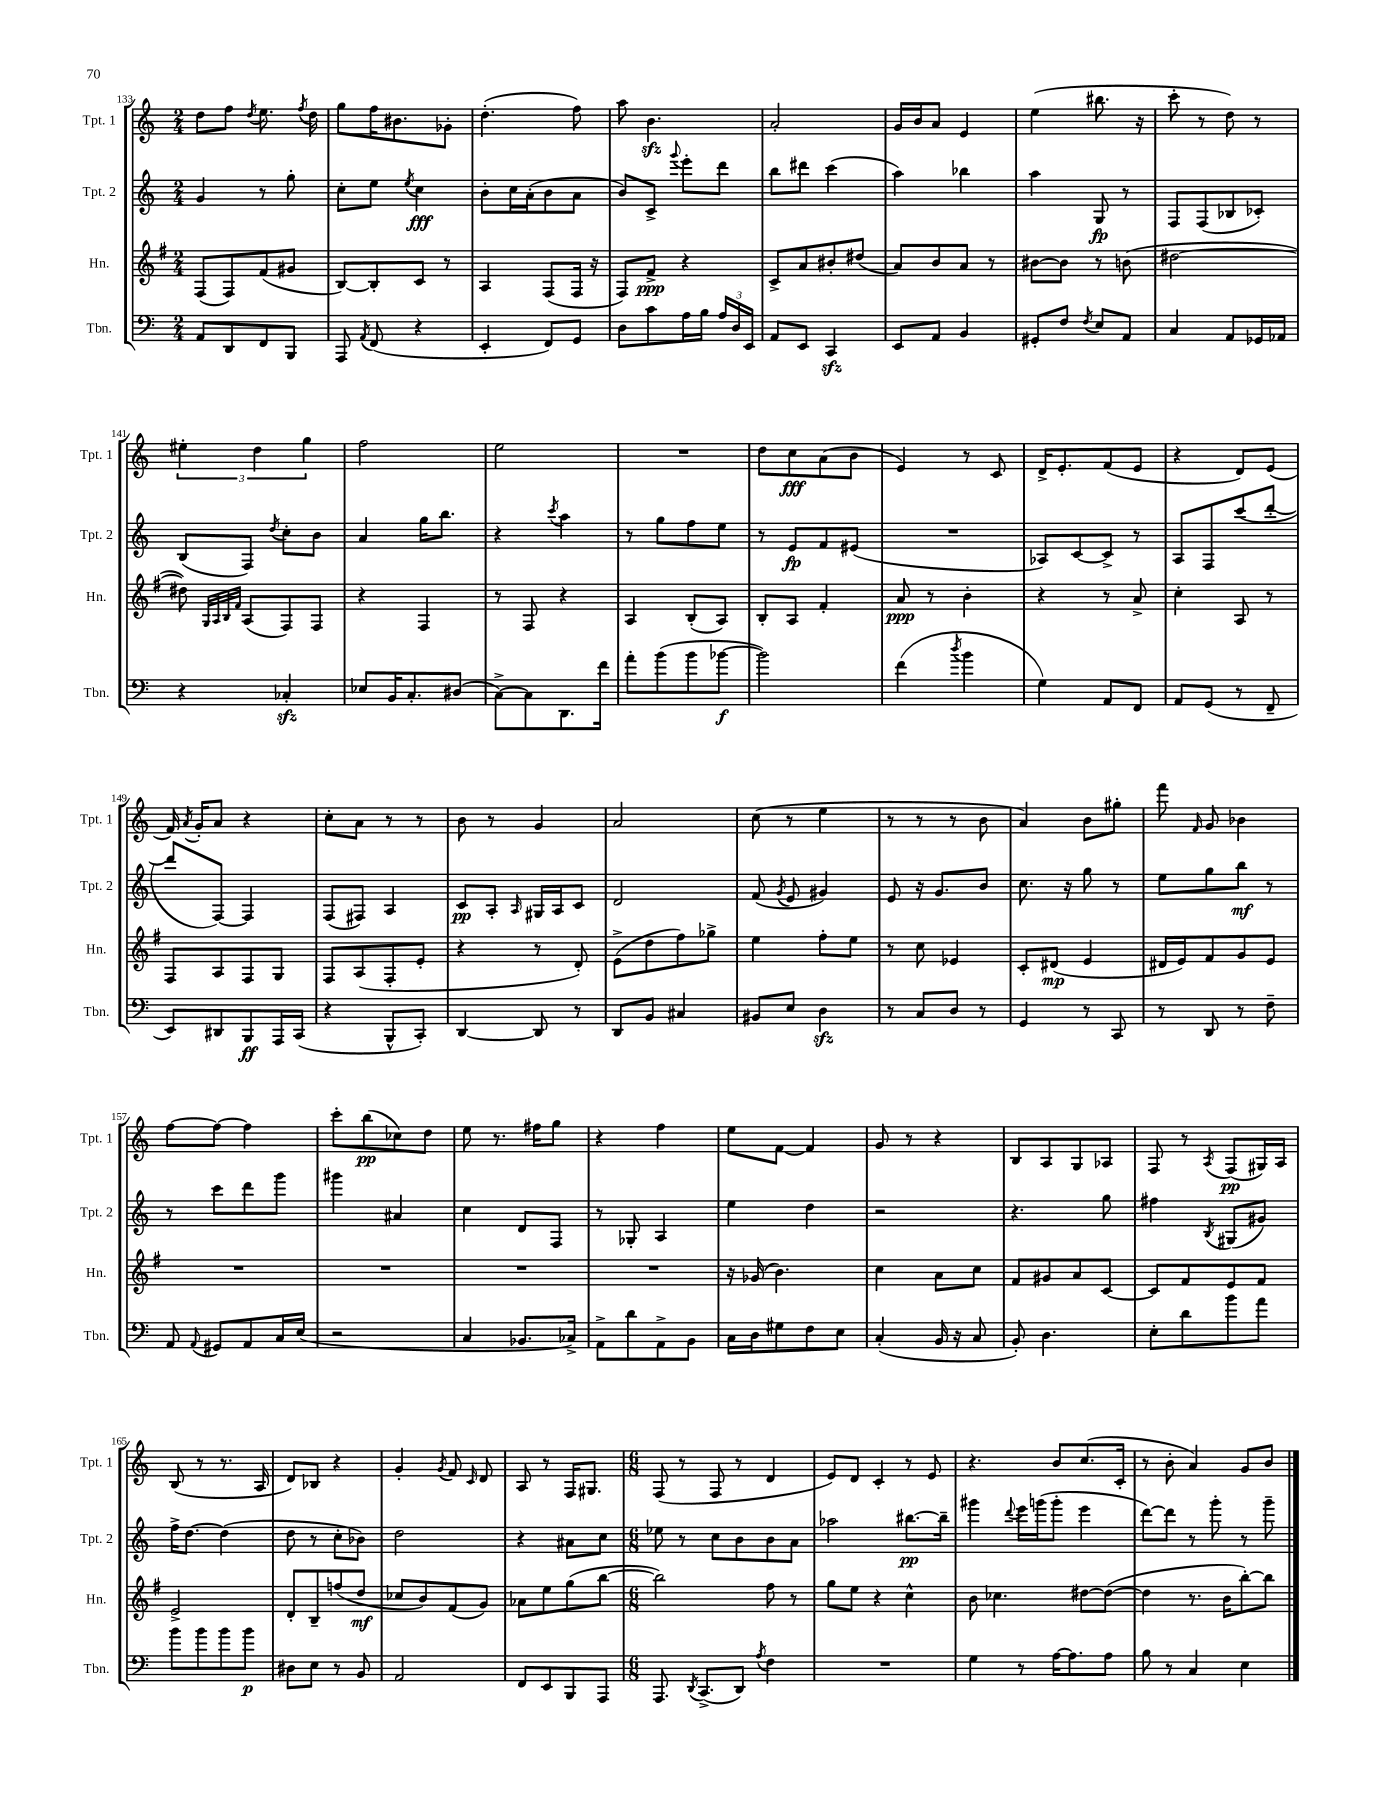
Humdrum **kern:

**kern	**dynam	**kern	**dynam	**kern	**dynam	**kern	**dynam
*part4	*part4	*part3	*part3	*part2	*part2	*part1	*part1
*staff4	*staff4	*staff3	*staff3	*staff2	*staff2	*staff1	*staff1
*I"Tbn.	*	*I"Hn.	*	*I"Tpt. 2	*	*I"Tpt. 1	*
*I'Tbn.	*	*I'Hn.	*	*I'Tpt. 2	*	*I'Tpt. 1	*
*clefF4	*	*clefG2	*	*clefG2	*	*clefG2	*
*k[]	*	*k[f#]	*	*k[]	*	*k[]	*
*M2/4	*	*M2/4	*	*M2/4	*	*M2/4	*
=133	=133	=133	=133	=133	=133	=133	=133
8AA/L	.	(8F#/L	.	4g/	.	8dd\L	.
8DD/	.	8F#/)	.	.	.	8ff\J	.
.	.	.	.	.	.	8qdd/	.
8FF/	.	(8f#/	.	8r	.	8.ee\	.
8BBB/J	.	8g#X/J	.	8gg'\	.	.	.
.	.	.	.	.	.	8qff/	.
.	.	.	.	.	.	16dd\	.
=134	=134	=134	=134	=134	=134	=134	=134
8AAA/	.	[8B/L)	.	8cc'\L	.	8gg\L	.
8qAA/	.	.	.	.	.	.	.
(8FF/	.	8B'/]	.	8ee\J	.	16ff\K	.
.	.	.	.	.	.	8.b#X\	.
.	.	.	.	8qee/	.	.	.
4r	.	8c/J	.	4cc\	fff	.	.
.	.	8r	.	.	.	8g-X'\J	.
=135	=135	=135	=135	=135	=135	=135	=135
4EE'/	.	4A/	.	8b'\L	.	(4.dd'\	.
.	.	.	.	16cc\L	.	.	.
.	.	.	.	(16a'\J	.	.	.
8FF/L)	.	(8F#/L	.	8b\	.	.	.
8GG/J	.	16F#/Jk	.	8a\J	.	8ff\)	.
.	.	16r	.	.	.	.	.
=136	=136	=136	=136	=136	=136	=136	=136
8D\L	.	8F#/L)	.	8b/L)	.	8aa\	.
8c\	.	8f#^/J	ppp	8c^/J	.	4.bzz\	.
.	.	.	.	8qqggg/	.	.	.
16A\L	.	4r	.	8eee'\L	.	.	.
16B\JJ	.	.	.	.	.	.	.
24A/LL	.	.	.	8ddd\J	.	.	.
24D/	.	.	.	.	.	.	.
24EE/JJ	.	.	.	.	.	.	.
=137	=137	=137	=137	=137	=137	=137	=137
8AA/L	.	8c^/L	.	8bb\L	.	2a'/	.
8EE/J	.	8a/	.	8ddd#X\J	.	.	.
4CCzz/	.	8b#X'/	.	(4ccc\	.	.	.
.	.	(8dd#X/J	.	.	.	.	.
=138	=138	=138	=138	=138	=138	=138	=138
8EE/L	.	8a/L)	.	4aa\)	.	16g/LL	.
.	.	.	.	.	.	16b/J	.
8AA/J	.	8b/	.	.	.	8a/J	.
4BB/	.	8a/J	.	4bb-X\	.	4e/	.
.	.	8r	.	.	.	.	.
=139	=139	=139	=139	=139	=139	=139	=139
8GG#X'/L	.	[8b#X\L	.	4aa\	.	(4ee\	.
8F/J	.	8b#\J]	.	.	.	.	.
8qF/	.	.	.	.	.	.	.
8E/L	.	8r	.	8G/	fp	8.bb#X\	.
8AA/J	.	(8bn\	.	8r	.	.	.
.	.	.	.	.	.	16r	.
=140	=140	=140	=140	=140	=140	=140	=140
4C/	.	[2dd#X\	.	8F/L	.	8ccc'\	.
.	.	.	.	(8F/	.	8r	.
8AA/L	.	.	.	8B-X/	.	8dd\)	.
16GG-X/L	.	.	.	8c-X'/J)	.	8r	.
16AA-X/JJ	.	.	.	.	.	.	.
!!LO:LB:g=z
=141	=141	=141	=141	=141	=141	=141	=141
4r	.	8dd#X\])	.	(8B/L	.	6ee#X'\	.
.	.	32qqG/LLL	.	.	.	.	.
.	.	32qqA/	.	.	.	.	.
.	.	32qqB/	.	.	.	.	.
.	.	32qqf#/JJJ	.	.	.	.	.
.	.	(8A/L	.	8F/J)	.	.	.
.	.	.	.	.	.	6dd\	.
.	.	.	.	8qdd/	.	.	.
4C-Xzz'/	.	8F#/)	.	8cc'\L	.	.	.
.	.	.	.	.	.	6gg\	.
.	.	8F#/J	.	8b\J	.	.	.
=142	=142	=142	=142	=142	=142	=142	=142
8E-X/L	.	4r	.	4a/	.	2ff\	.
16BB/K	.	.	.	.	.	.	.
8.C'/	.	.	.	.	.	.	.
.	.	4F#/	.	16gg\KL	.	.	.
.	.	.	.	8.bb\J	.	.	.
(8D#X/J	.	.	.	.	.	.	.
=143	=143	=143	=143	=143	=143	=143	=143
[8C^\L)	.	8r	.	4r	.	2ee\	.
8C\]	.	8F#/	.	.	.	.	.
.	.	.	.	8qccc/	.	.	.
8.DD\	.	4r	.	4aa\	.	.	.
16f\Jk	.	.	.	.	.	.	.
=144	=144	=144	=144	=144	=144	=144	=144
8a'\L	.	4A/	.	8r	.	2r	.
(8b\	.	.	.	8gg\L	.	.	.
8b\	.	(8B'/L	.	8ff\	.	.	.
[8b-X\J	f	8A/J)	.	8ee\J	.	.	.
=145	=145	=145	=145	=145	=145	=145	=145
2b-\])	.	8B'/L	.	8r	.	8dd\L	.
.	.	8A/J	.	8e/L	fp	8cc\	fff
.	.	4f#'/	.	8f/	.	(8a\	.
.	.	.	.	(8e#X/J	.	8b\J	.
=146	=146	=146	=146	=146	=146	=146	=146
(4f\	.	8a/	ppp	2r	.	4e/)	.
.	.	8r	.	.	.	.	.
8qdd/	.	.	.	.	.	.	.
4b\	.	4b'\	.	.	.	8r	.
.	.	.	.	.	.	8c/	.
=147	=147	=147	=147	=147	=147	=147	=147
4G\)	.	4r	.	8A-X/L)	.	16d^/KL	.
.	.	.	.	.	.	8.e'/	.
.	.	.	.	[8c/	.	.	.
8AA/L	.	8r	.	8c^/J]	.	(8f/	.
8FF/J	.	8a^/	.	8r	.	8e/J	.
=148	=148	=148	=148	=148	=148	=148	=148
8AA/L	.	4cc'\	.	8A/L	.	4r	.
(8GG/J	.	.	.	8F/	.	.	.
8r	.	8A/	.	(8ccc/	.	8d/L)	.
8FF~/	.	8r	.	[8ddd'/J	.	(8e/J	.
!!LO:LB:g=z
=149	=149	=149	=149	=149	=149	=149	=149
8EE/L)	.	8F#/L	.	8ddd/L]	.	16f/)	.
.	.	.	.	.	.	8qa/	.
.	.	.	.	.	.	16g'/KL	.
8DD#X/	.	8A/	.	[8F/J)	.	8a/J	.
8BBB/	ff	8F#/	.	4F/]	.	4r	.
16AAA/L	.	8G/J	.	.	.	.	.
(16CC/JJ	.	.	.	.	.	.	.
=150	=150	=150	=150	=150	=150	=150	=150
4r	.	8F#/L	.	(8F/L	.	8cc'\L	.
.	.	(8A/	.	8F#X/J)	.	8a\J	.
8BBB^^/L	.	8F#'/	.	4A/	.	8r	.
8CC'/J)	.	8e'/J	.	.	.	8r	.
=151	=151	=151	=151	=151	=151	=151	=151
[4DD/	.	4r	.	8c/L	pp	8b\	.
.	.	.	.	8A'/J	.	8r	.
.	.	.	.	16qqA/	.	.	.
8DD/]	.	8r	.	16G#X/LL	.	4g/	.
.	.	.	.	16A/J	.	.	.
8r	.	8d'/)	.	8c/J	.	.	.
=152	=152	=152	=152	=152	=152	=152	=152
8DD/L	.	(8e^\L	.	2d/	.	2a/	.
8BB/J	.	8dd\	.	.	.	.	.
4C#X/	.	8ff#\)	.	.	.	.	.
.	.	8gg-X^\J	.	.	.	.	.
=153	=153	=153	=153	=153	=153	=153	=153
8BB#X/L	.	4ee\	.	(8f/	.	(8cc\	.
.	.	.	.	8qg/	.	.	.
8E/J	.	.	.	8e/	.	8r	.
4Dzz\	.	8ff#'\L	.	4g#X/)	.	4ee\	.
.	.	8ee\J	.	.	.	.	.
=154	=154	=154	=154	=154	=154	=154	=154
8r	.	8r	.	8e/	.	8r	.
8C/L	.	8cc\	.	16r	.	8r	.
.	.	.	.	8.g/L	.	.	.
8D/J	.	4e-X/	.	.	.	8r	.
8r	.	.	.	8b/J	.	8b\	.
=155	=155	=155	=155	=155	=155	=155	=155
4GG/	.	8c'/L	.	8.cc\	.	4a/)	.
.	.	(8d#X/J	mp	.	.	.	.
.	.	.	.	16r	.	.	.
8r	.	4e/	.	8gg\	.	8b\L	.
8CC/	.	.	.	8r	.	8gg#X'\J	.
=156	=156	=156	=156	=156	=156	=156	=156
8r	.	16d#X/LL	.	8ee\L	.	8fff\	.
.	.	16e/J)	.	.	.	.	.
.	.	.	.	.	.	16qqf/	.
8DD/	.	8f#/	.	8gg\	.	8g/	.
8r	.	8g/	.	8bb\J	mf	4b-X\	.
8F~\	.	8e/J	.	8r	.	.	.
!!LO:LB:g=z
=157	=157	=157	=157	=157	=157	=157	=157
8AA/	.	2r	.	8r	.	[8ff\L	.
8qqAA/	.	.	.	.	.	.	.
8GG#X/L	.	.	.	8ccc\L	.	8ff\J_	.
8AA/	.	.	.	8ddd\	.	4ff\]	.
16C/L	.	.	.	8ggg\J	.	.	.
(16E/JJ	.	.	.	.	.	.	.
=158	=158	=158	=158	=158	=158	=158	=158
2r	.	2r	.	4ggg#X\	.	8ccc'\L	.
.	.	.	.	.	.	(8bb\	pp
.	.	.	.	4a#X/	.	8cc-X\)	.
.	.	.	.	.	.	8dd\J	.
=159	=159	=159	=159	=159	=159	=159	=159
4C/	.	2r	.	4cc\	.	8ee\	.
.	.	.	.	.	.	8.r	.
8.BB-X/L	.	.	.	8d/L	.	.	.
.	.	.	.	.	.	16ff#X\KL	.
.	.	.	.	8F/J	.	8gg\J	.
16C-X^/Jk)	.	.	.	.	.	.	.
=160	=160	=160	=160	=160	=160	=160	=160
8AA^\L	.	2r	.	8r	.	4r	.
8d\	.	.	.	8G-X'/	.	.	.
8AA^\	.	.	.	4A/	.	4ff\	.
8BB\J	.	.	.	.	.	.	.
=161	=161	=161	=161	=161	=161	=161	=161
16C\LL	.	16r	.	4ee\	.	8ee\L	.
16D\J	.	(16g-X/	.	.	.	.	.
8G#X\	.	4.b\)	.	.	.	[8f\J	.
8F\	.	.	.	4dd\	.	4f/]	.
8E\J	.	.	.	.	.	.	.
=162	=162	=162	=162	=162	=162	=162	=162
(4C'/	.	4cc\	.	2r	.	8g/	.
.	.	.	.	.	.	8r	.
16BB/	.	8a\L	.	.	.	4r	.
16r	.	.	.	.	.	.	.
8C/	.	8cc\J	.	.	.	.	.
=163	=163	=163	=163	=163	=163	=163	=163
8BB'/)	.	8f#/L	.	4.r	.	8B/L	.
4.D\	.	8g#X/	.	.	.	8A/	.
.	.	8a/	.	.	.	8G/	.
.	.	[8c/J	.	8gg\	.	8A-X/J	.
=164	=164	=164	=164	=164	=164	=164	=164
8E'\L	.	8c/L]	.	4ff#X\	.	8F/	.
8d\	.	8f#/	.	.	.	8r	.
.	.	.	.	8qB/	.	8qA/	.
8b\	.	8e/	.	(8G#X/L	.	(8F/L	pp
8a\J	.	8f#/J	.	8g#X/J)	.	16G#X/L)	.
.	.	.	.	.	.	16A/JJ	.
!!LO:LB:g=z
=165	=165	=165	=165	=165	=165	=165	=165
8b\L	.	2e^/	.	16ff^\KL	.	(8B/	.
.	.	.	.	[8.dd\J	.	.	.
8b\	.	.	.	.	.	8r	.
8b\	.	.	.	(4dd\]	.	8.r	.
8b\J	p	.	.	.	.	.	.
.	.	.	.	.	.	16A/	.
=166	=166	=166	=166	=166	=166	=166	=166
8D#X\L	.	8d'/L	.	8dd\	.	8d/L)	.
8E\J	.	8B~/	.	8r	.	8B-X/J	.
8r	.	(8ffn/	.	8cc'\L	.	4r	.
8BB/	.	8dd/J	mf	8b-X\J)	.	.	.
=167	=167	=167	=167	=167	=167	=167	=167
2AA/	.	8cc-X/L	.	2dd\	.	4g'/	.
.	.	8b/)	.	.	.	.	.
.	.	.	.	.	.	8qg/	.
.	.	(8f#/	.	.	.	8f/	.
.	.	.	.	.	.	16qqc/	.
.	.	8g/J)	.	.	.	8d/	.
=168	=168	=168	=168	=168	=168	=168	=168
8FF/L	.	8a-X\L	.	4r	.	8A/	.
8EE/	.	8ee\	.	.	.	8r	.
8BBB/	.	(8gg\	.	8a#X\L	.	16F/KL	.
.	.	.	.	.	.	8.G#X/J	.
8AAA/J	.	[8bb\J	.	8cc\J	.	.	.
=169	=169	=169	=169	=169	=169	=169	=169
*M6/8	*	*M6/8	*	*M6/8	*	*M6/8	*
8.AAA/	.	2bb\])	.	8ee-X\	.	(8F/	.
.	.	.	.	8r	.	8r	.
8qDD/	.	.	.	.	.	.	.
(8.CC^/L	.	.	.	.	.	.	.
.	.	.	.	8cc\L	.	8F/	.
8DD/J)	.	.	.	8b\	.	8r	.
8qA/	.	.	.	.	.	.	.
4F\	.	8ff#\	.	8b\	.	4d/	.
.	.	8r	.	8a\J	.	.	.
=170	=170	=170	=170	=170	=170	=170	=170
2.r	.	8gg\L	.	2aa-X\	.	8e/L)	.
.	.	8ee\J	.	.	.	8d/J	.
.	.	4r	.	.	.	4c'/	.
.	.	4cc^^\	.	[8.bb#X\L	pp	8r	.
.	.	.	.	.	.	8e/	.
.	.	.	.	16bb#~\Jk]	.	.	.
=171	=171	=171	=171	=171	=171	=171	=171
4G\	.	8b\	.	4ggg#X\	.	4.r	.
.	.	4.cc-X\	.	.	.	.	.
.	.	.	.	8qqddd/	.	.	.
8r	.	.	.	16eee\LL	.	.	.
.	.	.	.	(16gggn\J	.	.	.
[16A\KL	.	.	.	8ggg'\J	.	8b/L	.
8.A\]	.	.	.	.	.	.	.
.	.	[8dd#X\L	.	4eee\	.	(8.cc/	.
8A\J	.	(8dd#\J_	.	.	.	.	.
.	.	.	.	.	.	16c'/Jk	.
=172	=172	=172	=172	=172	=172	=172	=172
8B\	.	4dd#\]	.	[8ddd\L)	.	8r	.
8r	.	.	.	8ddd\J]	.	8b'\	.
4C/	.	8.r	.	8r	.	4a/)	.
.	.	.	.	8ggg'\	.	.	.
.	.	16b\KL	.	.	.	.	.
4E\	.	[8bb'\)	.	8r	.	8g/L	.
.	.	8bb\J]	.	8ggg~\	.	8b/J	.
==	==	==	==	==	==	==	==
*-	*-	*-	*-	*-	*-	*-	*-
